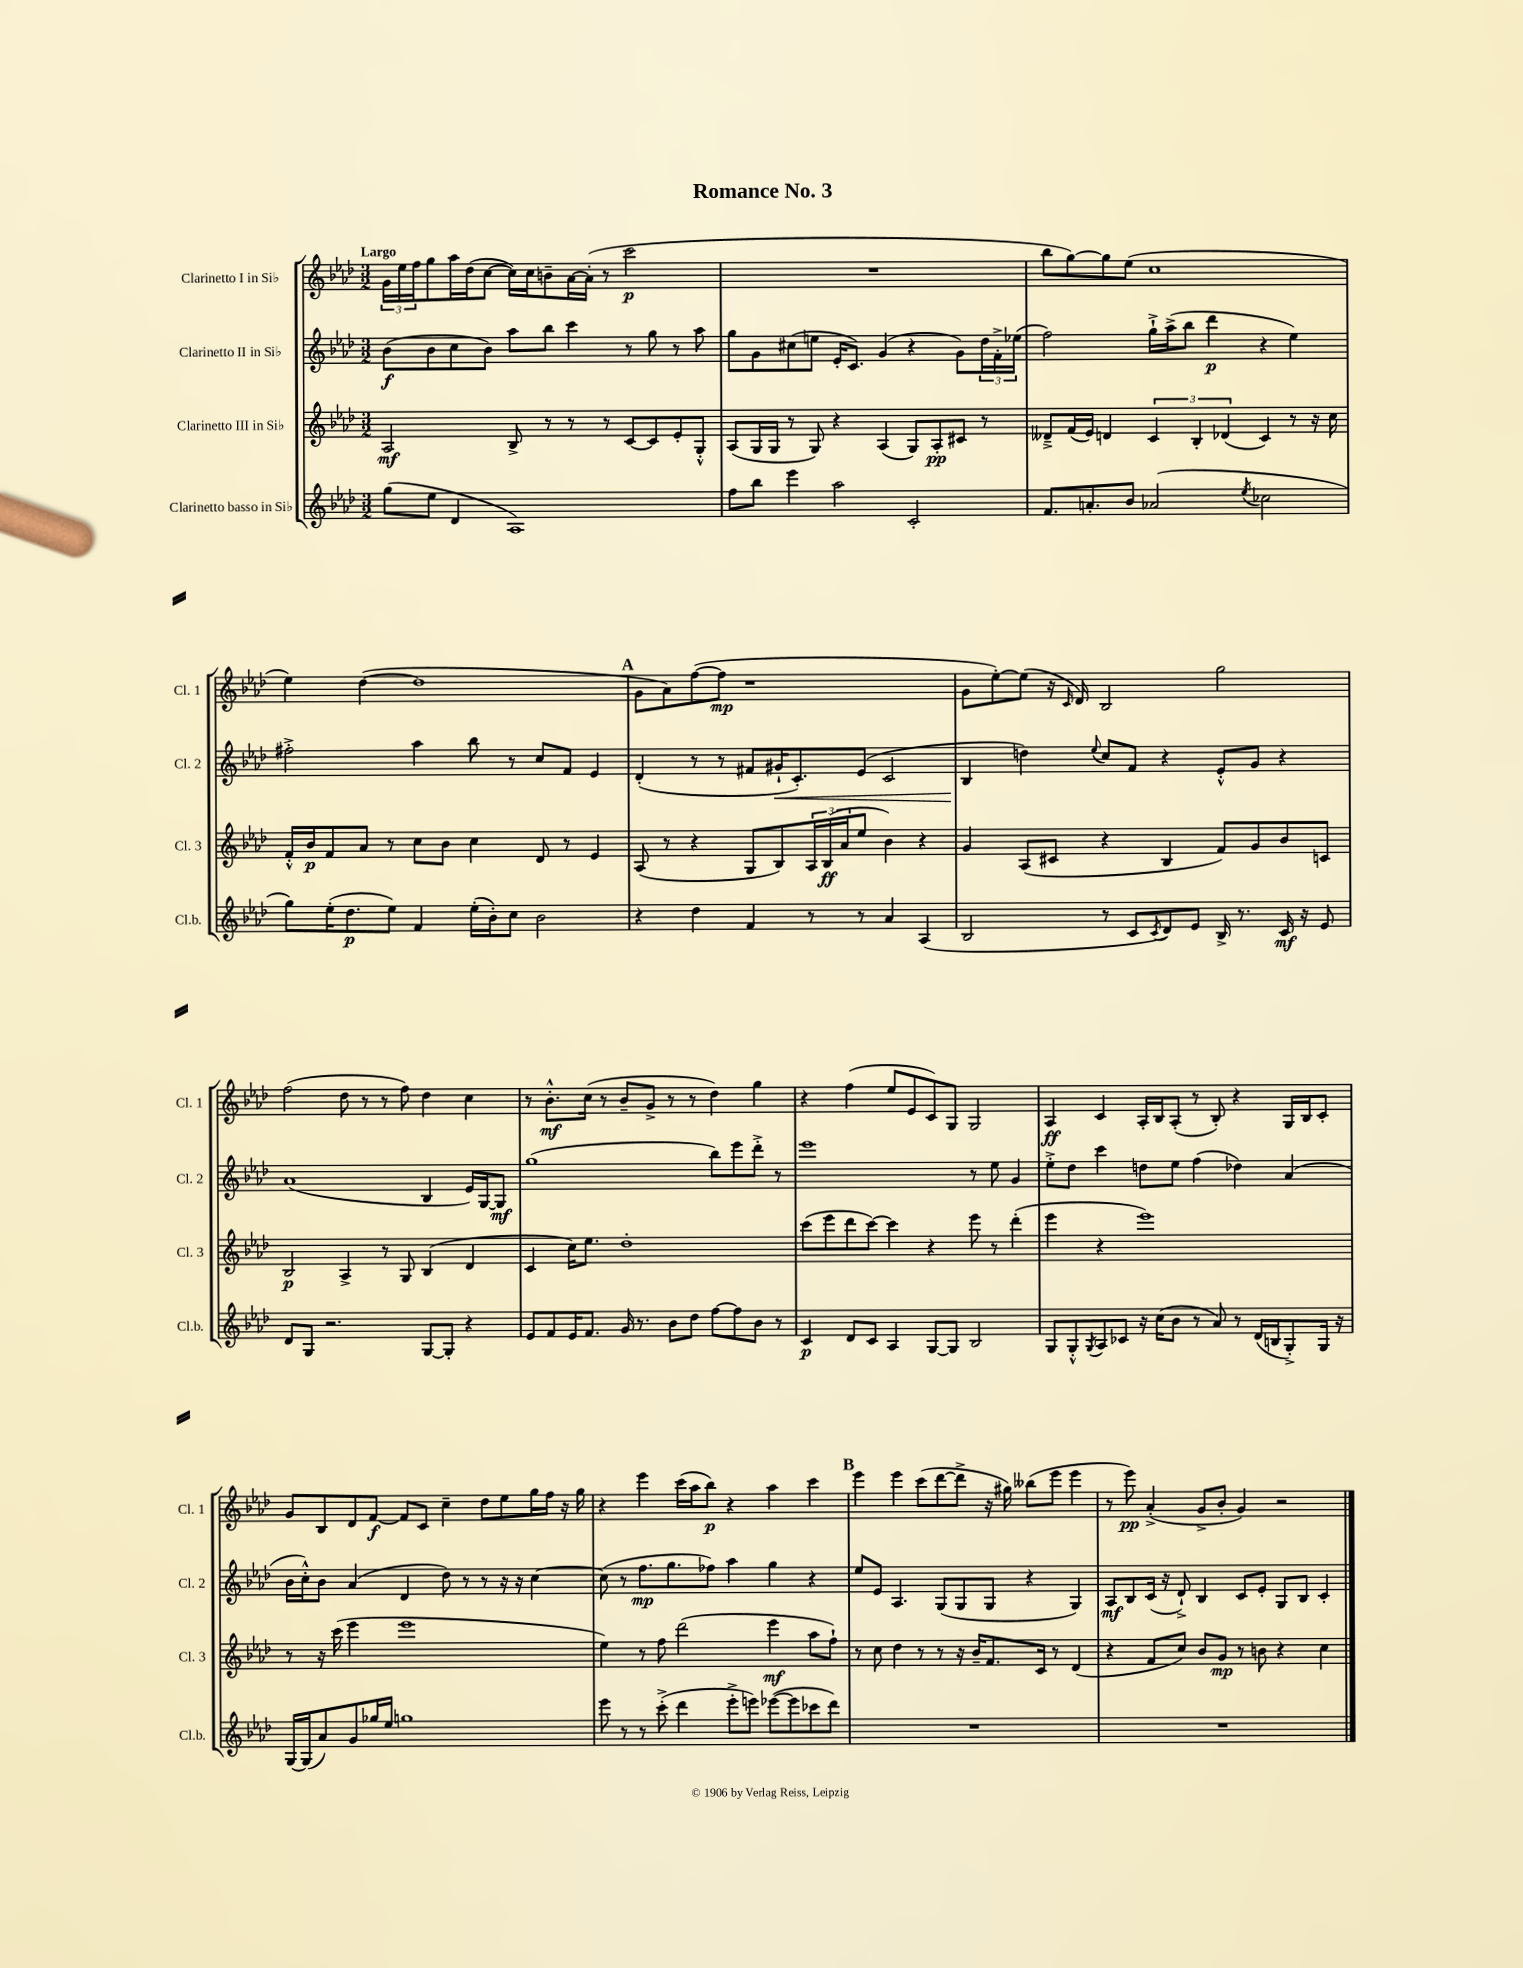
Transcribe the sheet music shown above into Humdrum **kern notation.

**kern	**dynam	**kern	**dynam	**kern	**dynam	**kern	**dynam
*part4	*part4	*part3	*part3	*part2	*part2	*part1	*part1
*staff4	*staff4	*staff3	*staff3	*staff2	*staff2	*staff1	*staff1
*I"Clarinetto basso in Si♭	*	*I"Clarinetto III in Si♭	*	*I"Clarinetto II in Si♭	*	*I"Clarinetto I in Si♭	*
*I'Cl.b.	*	*I'Cl. 3	*	*I'Cl. 2	*	*I'Cl. 1	*
*clefG2	*	*clefG2	*	*clefG2	*	*clefG2	*
*k[b-e-a-d-]	*	*k[b-e-a-d-]	*	*k[b-e-a-d-]	*	*k[b-e-a-d-]	*
*M3/2	*	*M3/2	*	*M3/2	*	*M3/2	*
=1	=1	=1	=1	=1	=1	=1	=1
!	!	!	!	!	!	!LO:TX:a:B:t=Largo	!
(8gg\L	.	2A-/	mf	(8b-\L	f	24g\LL	.
.	.	.	.	.	.	24ee-\	.
.	.	.	.	.	.	24ff\J	.
8ee-\J	.	.	.	8b-\	.	8gg\	.
4d-/	.	.	.	8cc\	.	16aa-\L	.
.	.	.	.	.	.	(16dd-\J	.
.	.	.	.	8b-\J)	.	[8cc\J	.
1A-)	.	8B-^/	.	8aa-\L	.	16cc\LL])	.
.	.	.	.	.	.	16cc\J	.
.	.	8r	.	8bb-\J	.	8bn~\	.
.	.	8r	.	4ccc\	.	[16a-\L	.
.	.	.	.	.	.	(16a-'\JJ]	.
.	.	8r	.	.	.	8r	.
.	.	[8c/L	.	8r	.	2ccc\	p
.	.	8c/]	.	8gg\	.	.	.
.	.	8e-'/	.	8r	.	.	.
.	.	8G'^^/J	.	8aa-\	.	.	.
=2	=2	=2	=2	=2	=2	=2	=2
8ff\L	.	(8A-/L	.	8gg\L	.	1.r	.
8bb-\J	.	16G/L	.	8g\	.	.	.
.	.	16G/JJ	.	.	.	.	.
4eee-\	.	8r	.	(8cc#X\	.	.	.
.	.	8G/)	.	8een\J	.	.	.
2aa-\	.	4r	.	16e-'/KL	.	.	.
.	.	.	.	8.c/J)	.	.	.
.	.	(4A-/	.	(4g/	.	.	.
2c'/	.	8G/L)	.	4r	.	.	.
.	.	8A-'/	pp	.	.	.	.
.	.	8c#X/J	.	8g\L)	.	.	.
.	.	8r	.	24dd-\L	.	.	.
.	.	.	.	24f'^\	.	.	.
.	.	.	.	(24ee-X\JJ	.	.	.
=3	=3	=3	=3	=3	=3	=3	=3
8.f/L	.	8d--X~^/L	.	2ff\)	.	8bb-\L	.
.	.	(16f/L	.	.	.	[8gg\)	.
8.an'/	.	16e-/JJ)	.	.	.	.	.
.	.	4dn/	.	.	.	8gg\]	.
8b-/J	.	.	.	.	.	(8ee-\J	.
(2a-X/	.	6c/	.	16gg`^\LL	.	1cc	.
.	.	.	.	(16aa-^\J	.	.	.
.	.	.	.	8bb-\J	.	.	.
.	.	6B-'/	.	.	.	.	.
.	.	.	.	4ddd-\	p	.	.
.	.	(6d-X/	.	.	.	.	.
8qee-/	.	.	.	.	.	.	.
2cc-X\	.	4c/)	.	4r	.	.	.
.	.	8r	.	4ee-\)	.	.	.
.	.	16r	.	.	.	.	.
.	.	16cc\	.	.	.	.	.
!!LO:LB:g=z
=4	=4	=4	=4	=4	=4	=4	=4
8gg\L)	.	16f'^^/LL	.	2ff#X'^\	.	4ee-\)	.
.	.	16b-/J	p	.	.	.	.
(16ee-'\K	.	8f/	.	.	.	.	.
8.dd-\	p	.	.	.	.	.	.
.	.	8a-/J	.	.	.	([4dd-\	.
8ee-\J)	.	8r	.	.	.	.	.
4f/	.	8cc\L	.	4aa-\	.	1dd-]	.
.	.	8b-\J	.	.	.	.	.
(16ee-'\LL	.	4cc\	.	8bb-\	.	.	.
16b-'\J)	.	.	.	.	.	.	.
8cc\J	.	.	.	8r	.	.	.
2b-\	.	8d-/	.	8cc/L	.	.	.
.	.	8r	.	8f/J	.	.	.
.	.	4e-/	.	4e-/	.	.	.
!!LO:REH:place=s1:t=A
=5	=5	=5	=5	=5	=5	=5	=5
4r	.	(8A-/	.	(4d-'/	.	8g\L	.
.	.	8r	.	.	.	8a-\)	.
4dd-\	.	4r	.	8r	.	([8ff\	.
.	.	.	.	8r	.	8ff\J]	mp
4f/	.	8G/L	.	8f#X/L	.	1r	.
!	!	!	!	!	!LO:HP:b	!	!
.	.	8B-/)	.	16g#X`/K	<	.	.
.	.	.	.	8.c'/)	.	.	.
8r	.	24A-/L	.	.	.	.	.
.	.	(24B-/	ff	.	.	.	.
.	.	24a-/J	.	.	.	.	.
8r	.	8ee-/J	.	(8e-/J	.	.	.
4a-/	.	4b-\)	.	2c/	.	.	.
(4A-/	.	4r	.	.	.	.	.
=6	=6	=6	=6	=6	=6	=6	=6
2B-/	.	4g/	.	4B-/	.	8g\L	.
.	.	.	.	.	.	[8ee-'\)	.
.	.	(8A-/L	.	4ddn\)	[	(8ee-\J]	.
.	.	8c#X/J	.	.	.	16r	.
.	.	.	.	.	.	16qqc/	.
.	.	.	.	.	.	16d-/)	.
.	.	.	.	8qqee-/	.	.	.
8r	.	4r	.	8cc/L	.	2B-/	.
8c/L	.	.	.	8f/J	.	.	.
8qc/	.	.	.	.	.	.	.
8d-/)	.	4B-/	.	4r	.	.	.
8e-/J	.	.	.	.	.	.	.
16B-^/	.	8f/L)	.	8e-'^^/L	.	2gg\	.
8.r	.	.	.	.	.	.	.
.	.	8g/	.	8g/J	.	.	.
16c/	mf	8b-/	.	4r	.	.	.
16r	.	.	.	.	.	.	.
8e-/	.	8cn/J	.	.	.	.	.
!!LO:LB:g=z
=7	=7	=7	=7	=7	=7	=7	=7
8d-/L	.	2B-/	p	(1a-	.	(2ff\	.
8G/J	.	.	.	.	.	.	.
2.r	.	.	.	.	.	.	.
.	.	4A-^/	.	.	.	8dd-\	.
.	.	.	.	.	.	8r	.
.	.	8r	.	.	.	8r	.
.	.	8G/	.	.	.	8ff\)	.
[8G/L	.	(4B-/	.	4B-/	.	4dd-\	.
8G'/J]	.	.	.	.	.	.	.
4r	.	4d-/	.	16e-/LL)	.	4cc\	.
.	.	.	.	[16G/J	.	.	.
.	.	.	.	8G/J]	mf	.	.
=8	=8	=8	=8	=8	=8	=8	=8
8e-/L	.	4c/	.	(1gg	.	8r	.
8f/	.	.	.	.	.	8.b-'^^\L	mf
16e-/K	.	16cc\KL)	.	.	.	.	.
8.f/J	.	8.ee-\J	.	.	.	(16cc\Jk	.
.	.	.	.	.	.	8r	.
16g/	.	1dd-'	.	.	.	8b-~/L	.
8.r	.	.	.	.	.	.	.
.	.	.	.	.	.	8g^/J	.
8b-\L	.	.	.	.	.	8r	.
8dd-\J	.	.	.	.	.	8r	.
[8ff\L	.	.	.	8bb-\L)	.	4dd-\)	.
8ff\]	.	.	.	8eee-\	.	.	.
8b-\J	.	.	.	8ddd-'^\J	.	4gg\	.
8r	.	.	.	8r	.	.	.
=9	=9	=9	=9	=9	=9	=9	=9
4c/	p	(8ccc\L	.	1eee-	.	4r	.
.	.	8eee-\	.	.	.	.	.
8d-/L	.	8ddd-\	.	.	.	(4ff\	.
8c/J	.	[8ccc\J)	.	.	.	.	.
4A-/	.	4ccc\]	.	.	.	8ee-/L	.
.	.	.	.	.	.	8e-/	.
[8G/L	.	4r	.	.	.	8c/)	.
8G/J]	.	.	.	.	.	8G/J	.
2B-/	.	8eee-\	.	8r	.	2G/	.
.	.	8r	.	8ee-\	.	.	.
.	.	(4ddd-'\	.	4g/	.	.	.
=10	=10	=10	=10	=10	=10	=10	=10
8G/L	.	4eee-\	.	8ee-'^\L	.	4A-/	ff
8G'^^/	.	.	.	8dd-\J	.	.	.
8qG/	.	.	.	.	.	.	.
8A-/	.	4r	.	4ccc\	.	4c/	.
8c-X/J	.	.	.	.	.	.	.
16r	.	1eee-)	.	8ddn\L	.	16A-'/LL	.
(16cc\KL	.	.	.	.	.	16B-/J	.
8b-\J	.	.	.	8ee-\J	.	(8A-'/J	.
8r	.	.	.	(4ff\	.	8r	.
8a-/)	.	.	.	.	.	8B-'/)	.
8r	.	.	.	4dd-X\)	.	4r	.
(16d-/LL	.	.	.	.	.	.	.
16Bn/J	.	.	.	.	.	.	.
8G'^/)	.	.	.	(4a-/	.	16G/LL	.
.	.	.	.	.	.	16B-/J	.
16G/Jk	.	.	.	.	.	8c'/J	.
16r	.	.	.	.	.	.	.
!!LO:LB:g=z
=11	=11	=11	=11	=11	=11	=11	=11
[16G/LL	.	8r	.	16b-\LL	.	8g/L	.
(16G/J]	.	.	.	16cc'^^\J)	.	.	.
8a-/)	.	16r	.	8b-\J	.	8B-/	.
.	.	(16ccc\	.	.	.	.	.
8g/	.	4eee-\	.	(4a-/	.	8d-/	.
16gg-X/L	.	.	.	.	.	[8f/J	f
16ee-/JJ	.	.	.	.	.	.	.
1ggn	.	1eee-	.	4d-/	.	8f/L]	.
.	.	.	.	.	.	8c/J	.
.	.	.	.	8dd-\)	.	4cc~\	.
.	.	.	.	8r	.	.	.
.	.	.	.	8r	.	8dd-\L	.
.	.	.	.	16r	.	8ee-\	.
.	.	.	.	16r	.	.	.
.	.	.	.	[4cc\	.	16gg\L	.
.	.	.	.	.	.	16ff\JJ	.
.	.	.	.	.	.	16r	.
.	.	.	.	.	.	16gg\	.
=12	=12	=12	=12	=12	=12	=12	=12
8eee-\	.	4ee-\)	.	(8cc\]	.	4r	.
8r	.	.	.	8r	.	.	.
8r	.	8r	.	8.ff\L	mp	4eee-\	.
(8ccc'^\	.	8ff\	.	.	.	.	.
.	.	.	.	8.gg\	.	.	.
4ddd-\	.	(2ddd-\	.	.	.	(16ccc\LL	.
.	.	.	.	.	.	16aa-\J	.
.	.	.	.	8ff-X\J)	.	8bb-\J)	p
8eee-'^\L	.	.	.	4aa-\	.	4r	.
8eeen\J)	.	.	.	.	.	.	.
([8eee-X\L	.	4eee-\	mf	4gg\	.	4aa-\	.
8eee-\]	.	.	.	.	.	.	.
8ccc-X\	.	8aa-\L	.	4r	.	4ccc\	.
8ddd-\J)	.	8ff`\J)	.	.	.	.	.
!!LO:REH:place=s1:t=B
=13	=13	=13	=13	=13	=13	=13	=13
1.r	.	8r	.	8ee-/L	.	4eee-\	.
.	.	8cc\	.	8e-/J	.	.	.
.	.	4dd-\	.	4.A-/	.	4eee-\	.
.	.	8r	.	.	.	(8ccc\L	.
.	.	8r	.	(8G/L	.	[8ddd-\	.
.	.	16r	.	8G/	.	8ddd-^\J]	.
.	.	16b-~/KL	.	.	.	.	.
.	.	8.f/	.	8G/J	.	16r	.
.	.	.	.	.	.	16gg#X\)	.
.	.	.	.	4r	.	(8bb--X\L	.
.	.	16c/Jk	.	.	.	.	.
.	.	8r	.	.	.	8eee-\J	.
.	.	(4d-/	.	4G/)	.	4eee-\	.
=14	=14	=14	=14	=14	=14	=14	=14
1.r	.	4r	.	8A-/L	mf	8r	.
.	.	.	.	8B-/	.	8eee-\)	pp
.	.	8f/L	.	(16c/Jk	.	(4a-'^/	.
.	.	.	.	16r	.	.	.
.	.	8cc/J)	.	8d-`^/)	.	.	.
.	.	8b-/L	.	4B-/	.	8g^/L	.
.	.	8g/J	mp	.	.	8b-'/J	.
.	.	8r	.	8c/L	.	4g/)	.
.	.	8bn\	.	8e-'/J	.	.	.
.	.	4r	.	8G/L	.	2r	.
.	.	.	.	8B-/J	.	.	.
.	.	4cc\	.	4c'/	.	.	.
==	==	==	==	==	==	==	==
*-	*-	*-	*-	*-	*-	*-	*-
